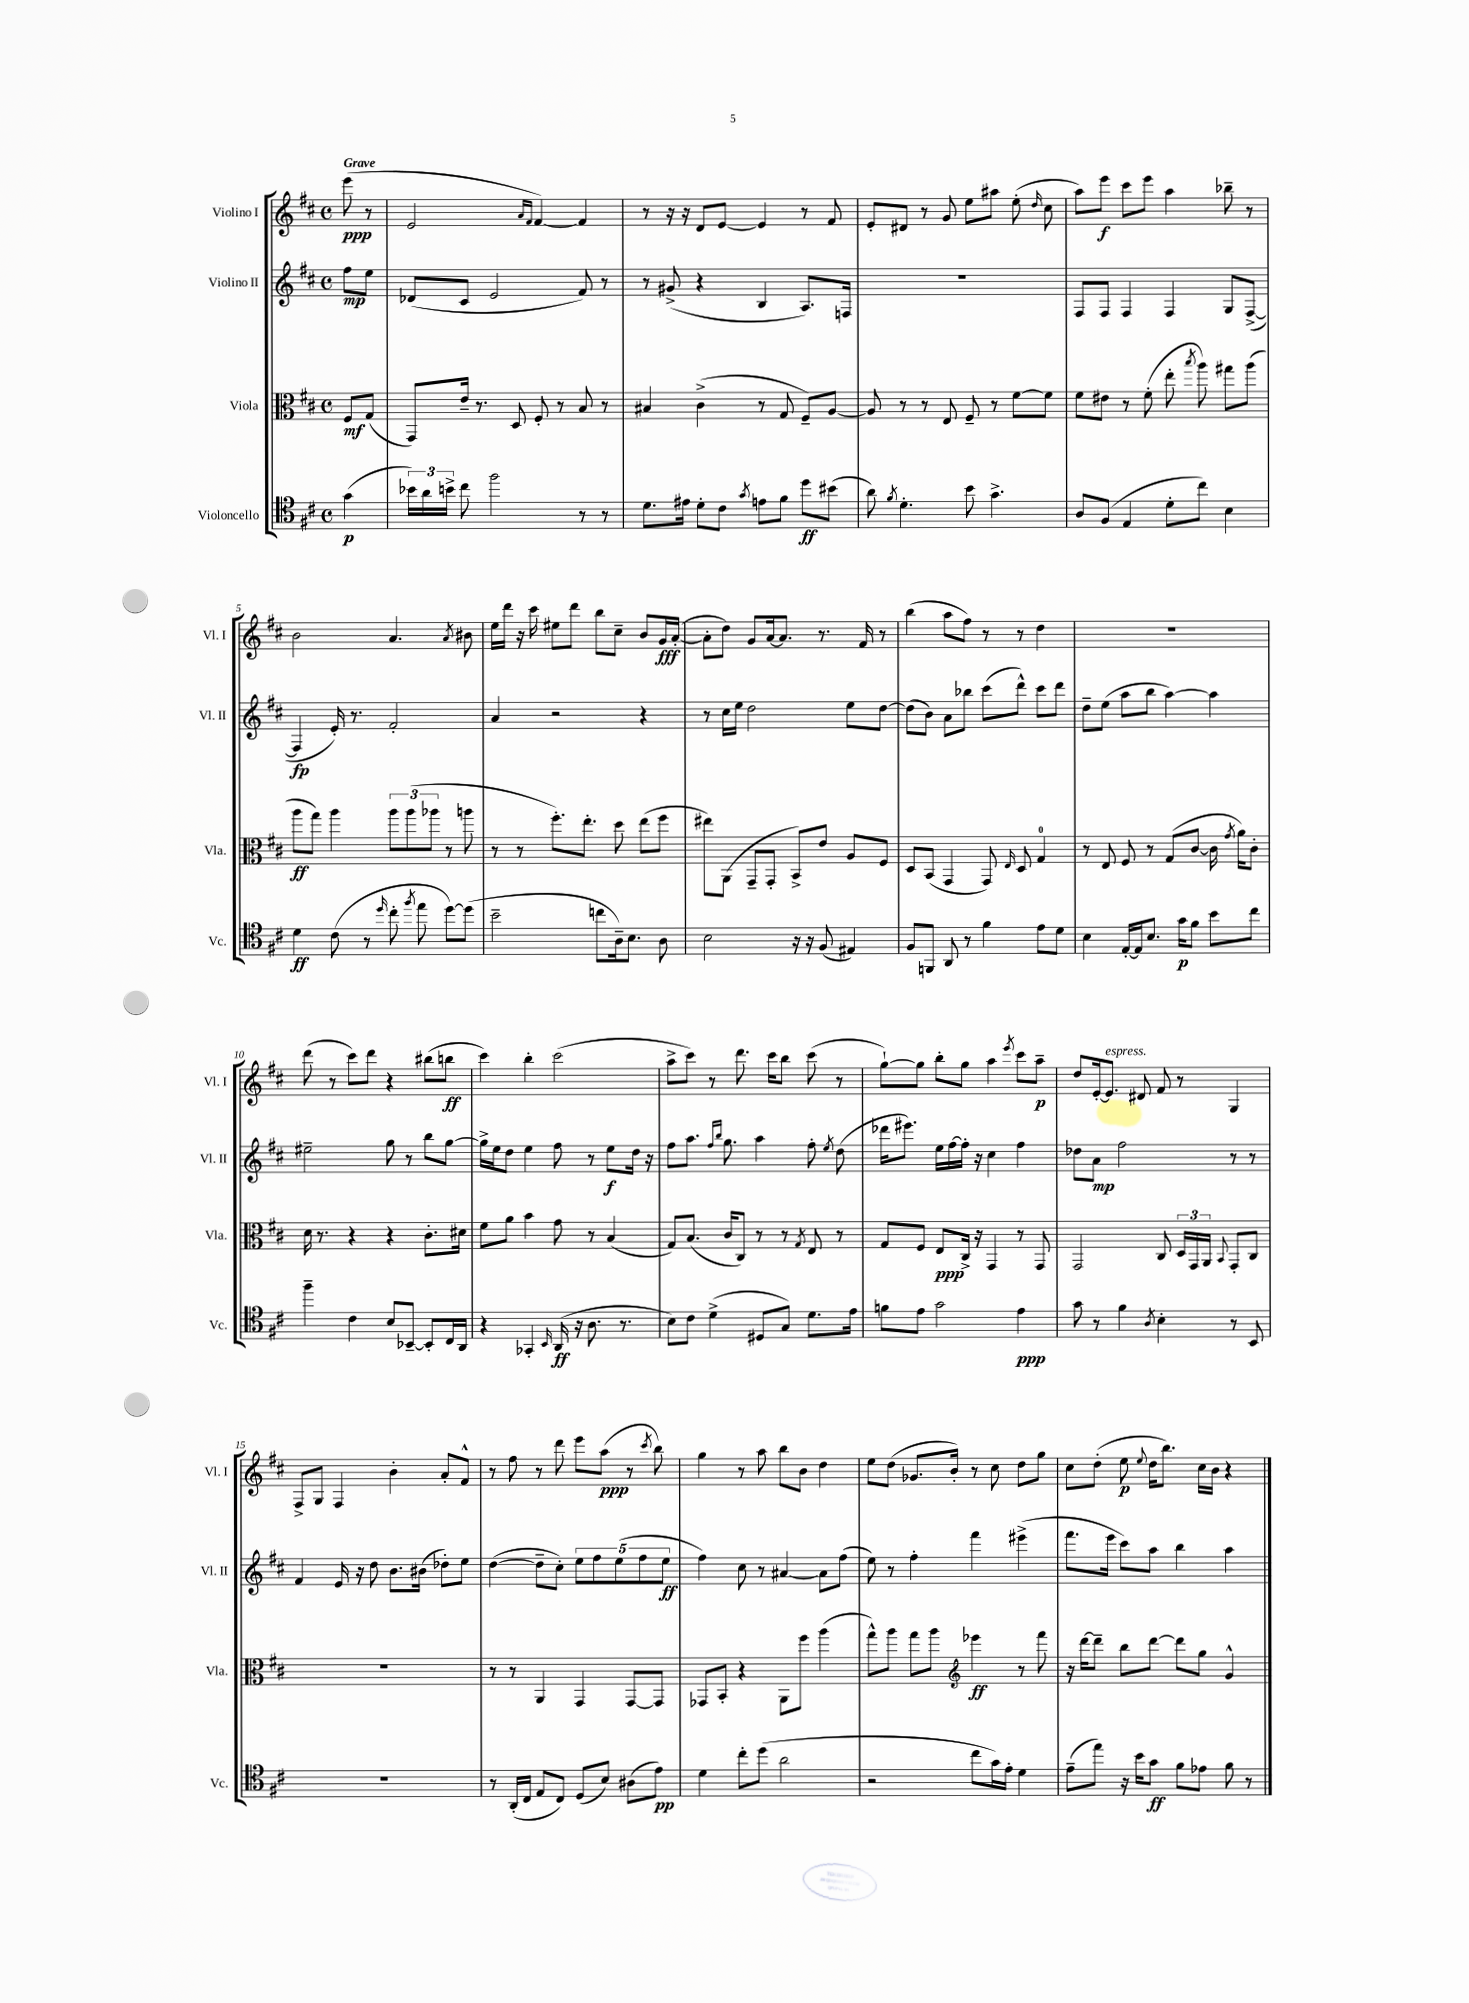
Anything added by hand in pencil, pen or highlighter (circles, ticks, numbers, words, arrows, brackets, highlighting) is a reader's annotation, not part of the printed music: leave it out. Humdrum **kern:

**kern	**dynam	**kern	**dynam	**kern	**dynam	**kern	**dynam
*part4	*part4	*part3	*part3	*part2	*part2	*part1	*part1
*staff4	*staff4	*staff3	*staff3	*staff2	*staff2	*staff1	*staff1
*I"Violoncello	*	*I"Viola	*	*I"Violino II	*	*I"Violino I	*
*I'Vc.	*	*I'Vla.	*	*I'Vl. II	*	*I'Vl. I	*
*clefC4	*	*clefC3	*	*clefG2	*	*clefG2	*
*k[f#c#]	*	*k[f#c#]	*	*k[f#c#]	*	*k[f#c#]	*
*M4/4	*	*M4/4	*	*M4/4	*	*M4/4	*
*met(c)	*	*met(c)	*	*met(c)	*	*met(c)	*
=	=	=	=	=	=	=	=
!	!	!	!	!	!	!LO:TX:a:B:t=Grave	!
(4g\	p	8F#/L	mf	8ff#\L	mp	(8eee\	ppp
.	.	(8G/J	.	8ee\J	.	8r	.
=1	=1	=1	=1	=1	=1	=1	=1
24b-X\LL)	.	8GG/L)	.	(8d-X/L	.	2e/	.
24a\	.	.	.	.	.	.	.
24bn^\JJ	.	.	.	.	.	.	.
8cc#\	.	16e~/Jk	.	8c#/J	.	.	.
.	.	8.r	.	.	.	.	.
2ff#\	.	.	.	2e/	.	.	.
.	.	8D/	.	.	.	.	.
.	.	.	.	.	.	16qqa/LL	.
.	.	.	.	.	.	16qqf#/JJ	.
.	.	8F#'/	.	.	.	[4f#/)	.
.	.	8r	.	.	.	.	.
8r	.	8B/	.	8f#/)	.	4f#/]	.
8r	.	8r	.	8r	.	.	.
=2	=2	=2	=2	=2	=2	=2	=2
8.d\L	.	4B#X/	.	8r	.	8r	.
.	.	.	.	(8g#X^/	.	16r	.
16e#X\Jk	.	.	.	.	.	16r	.
8d'\L	.	(4c#^\	.	4r	.	8d/L	.
8c#\J	.	.	.	.	.	[8e/J	.
8qg/	.	.	.	.	.	.	.
8en\L	.	8r	.	4B/	.	4e/]	.
8f#\J	.	8G/	.	.	.	.	.
8dd\L	ff	8F#~/L)	.	8.A/L)	.	8r	.
(8b#X\J	.	[8A/J	.	.	.	8f#/	.
.	.	.	.	16Fn/Jk	.	.	.
=3	=3	=3	=3	=3	=3	=3	=3
8a\)	.	8A/]	.	1r	.	8e'/L	.
8qf#/	.	.	.	.	.	.	.
4.d'\	.	8r	.	.	.	8d#X/J	.
.	.	8r	.	.	.	8r	.
.	.	8E/	.	.	.	8g/	.
8b\	.	8F#~/	.	.	.	8ee\L	.
4.g^\	.	8r	.	.	.	8aa#X\J	.
.	.	[8f#\L	.	.	.	(8ee'\	.
.	.	.	.	.	.	16qqdd/	.
.	.	8f#\J]	.	.	.	8cc#\	.
=4	=4	=4	=4	=4	=4	=4	=4
8A/L	.	8f#\L	.	8F#/L	.	8aa\L)	.
(8F#/J	.	8e#X\J	.	8F#/J	.	8eee\J	f
4E/	.	8r	.	4F#/	.	8ccc#\L	.
.	.	(8f#'\	.	.	.	8eee\J	.
8d'\L	.	8ee'\	.	4F#/	.	4aa\	.
.	.	8qbb/	.	.	.	.	.
8cc#\J)	.	8aa\)	.	.	.	.	.
4B\	.	8gg#X\L	.	8G/L	.	8bb-X~\	.
.	.	(8aa\J	.	([8F#^/J	.	8r	.
!!LO:LB:g=z
=5	=5	=5	=5	=5	=5	=5	=5
4d\	ff	8aa\L	ff	4F#/]	fp	2b\	.
.	.	8gg\J)	.	.	.	.	.
(8c#\	.	4aa\	.	16e'/)	.	.	.
.	.	.	.	8.r	.	.	.
8r	.	.	.	.	.	.	.
16qqdd/	.	.	.	.	.	.	.
8cc#'\	.	12aa\L	.	2f#'/	.	4.a/	.
.	.	(12aa\	.	.	.	.	.
8qff#/	.	.	.	.	.	.	.
8ee\	.	.	.	.	.	.	.
.	.	12aa-X\J	.	.	.	.	.
[8dd\L)	.	8r	.	.	.	.	.
.	.	.	.	.	.	8qa/	.
(8dd\J]	.	8aan\	.	.	.	8b#X\	.
=6	=6	=6	=6	=6	=6	=6	=6
2b~\	.	8r	.	4a/	.	16ee\LL	.
.	.	.	.	.	.	16ddd\JJ	.
.	.	8r	.	.	.	16r	.
.	.	.	.	.	.	16ccc#\	.
.	.	8.ff#'\L)	.	2r	.	8ee#X\L	.
.	.	.	.	.	.	8ddd\J	.
.	.	8.ee'\J	.	.	.	.	.
8ccn\L	.	.	.	.	.	8bb\L	.
16A~\k)	.	8dd\	.	.	.	8cc#~\J	.
8.B\J	.	.	.	.	.	.	.
.	.	(8ee\L	.	4r	.	8b/L	.
8A\	.	8ff#\J	.	.	.	16g/L	fff
.	.	.	.	.	.	([16a'/JJ	.
=7	=7	=7	=7	=7	=7	=7	=7
2B\	.	8ee#X\L)	.	8r	.	8a'\L]	.
.	.	(8AA\J	.	16cc#\LL	.	8dd\J)	.
.	.	.	.	16ee\JJ	.	.	.
.	.	8GG~/L	.	2dd\	.	8g/L	.
.	.	8GG'/J	.	.	.	[16a/k	.
.	.	.	.	.	.	8.a/J]	.
16r	.	8BB^/L)	.	.	.	.	.
16r	.	.	.	.	.	.	.
(8F#/	.	8e/J	.	.	.	8.r	.
4E#X/)	.	8A/L	.	8ee\L	.	.	.
.	.	.	.	.	.	16f#/	.
.	.	8F#/J	.	[8dd\J	.	8r	.
=8	=8	=8	=8	=8	=8	=8	=8
8F#/L	.	8D/L	.	(8dd\L]	.	(4bb\	.
8FFn/J	.	(8BB/J	.	8b\J)	.	.	.
8AA/	.	4GG/	.	8a\L	.	8aa\L	.
8r	.	.	.	8bb-X\J	.	8ff#\J)	.
4f#\	.	8GG/)	.	(8ccc#\L	.	8r	.
.	.	16qqE/	.	.	.	.	.
.	.	8D/	.	8ddd^^\J)	.	8r	.
8e\L	.	4G/	.	8ccc#\L	.	4dd\	.
8d\J	.	.	.	8ddd\J	.	.	.
=9	=9	=9	=9	=9	=9	=9	=9
4B\	.	8r	.	8dd~\L	.	1r	.
.	.	8E/	.	(8ee\J	.	.	.
[16E'/LL	.	8F#/	.	8aa\L	.	.	.
16E/J]	.	.	.	.	.	.	.
8.B/J	.	8r	.	8bb\J	.	.	.
.	.	(8G/L	.	[4aa\)	.	.	.
16g\KL	p	.	.	.	.	.	.
8f#\J	.	[8c#/J	.	.	.	.	.
8b\L	.	16c#\]	.	4aa\]	.	.	.
.	.	8qg/	.	.	.	.	.
.	.	16a\KL)	.	.	.	.	.
8cc#\J	.	8c#'\J	.	.	.	.	.
!!LO:LB:g=z
=10	=10	=10	=10	=10	=10	=10	=10
4ff#~\	.	16d\	.	2ee#X~\	.	(8ddd\	.
.	.	8.r	.	.	.	.	.
.	.	.	.	.	.	8r	.
4c#\	.	4r	.	.	.	8ccc#\L)	.
.	.	.	.	.	.	8ddd\J	.
8B/L	.	4r	.	8gg\	.	4r	.
[8BB-X~/J	.	.	.	8r	.	.	.
8BB-'/L]	.	8.c#'\L	.	8bb\L	.	(8bb#X\L	.
16C#/L	.	.	.	[8gg\J	.	8bbn\J	ff
16AA/JJ	.	16d#X\Jk	.	.	.	.	.
=11	=11	=11	=11	=11	=11	=11	=11
4r	.	8f#\L	.	16gg^\LL]	.	4ccc#\)	.
.	.	.	.	16ee\J	.	.	.
.	.	8a\J	.	8dd\J	.	.	.
4GG-X'/	.	4b\	.	4ee\	.	4bb'\	.
16qqBB/	.	.	.	.	.	.	.
(16AA/	ff	8g\	.	8ff#\	.	(2ccc#\	.
16r	.	.	.	.	.	.	.
8.A\	.	8r	.	8r	.	.	.
.	.	(4B/	.	8ee\L	f	.	.
8.r	.	.	.	.	.	.	.
.	.	.	.	16dd\Jk	.	.	.
.	.	.	.	16r	.	.	.
=12	=12	=12	=12	=12	=12	=12	=12
8B\L)	.	8G/L)	.	8ff#\L	.	8aa^\L	.
8c#\J	.	(8.B/J	.	8.aa\J	.	8ccc#\J)	.
(4d^\	.	.	.	.	.	8r	.
.	.	.	.	16qqff#/LL	.	.	.
.	.	.	.	16qqbb/JJ	.	.	.
.	.	16c#/KL	.	8.gg\	.	.	.
.	.	8C#/J)	.	.	.	8.ddd\	.
8D#X/L	.	8r	.	4aa\	.	.	.
.	.	.	.	.	.	16ccc#\KL	.
8G/J)	.	8r	.	.	.	8bb\J	.
.	.	8qG/	.	.	.	.	.
8.d\L	.	8E/	.	8ff#'\	.	(8ccc#\	.
.	.	.	.	8qee/	.	.	.
.	.	8r	.	(8dd\	.	8r	.
16e\Jk	.	.	.	.	.	.	.
=13	=13	=13	=13	=13	=13	=13	=13
8fn\L	.	8G/L	.	16ddd-X\KL	.	[8gg`\L)	.
.	.	.	.	8.eee#X\J)	.	.	.
8e\J	.	8F#/J	.	.	.	8gg\J]	.
2g\	.	8E/L	ppp	16ee\LL	.	8bb'\L	.
.	.	.	.	[16ff#\	.	.	.
.	.	16C#^/Jk	.	16ff#'\JJ]	.	8gg\J	.
.	.	16r	.	16r	.	.	.
.	.	4GG/	.	4cc#\	.	4aa\	.
.	.	.	.	.	.	8qeee/	.
4e\	ppp	8r	.	4ff#\	.	8ccc#\L	.
.	.	8GG/	.	.	.	8aa~\J	p
=14	=14	=14	=14	=14	=14	=14	=14
8g\	.	2GG/	.	8dd-X\L	.	8dd/L	.
8r	.	.	.	8a\J	mp	[16e'/k	.
!	!	!	!	!	!	!LO:TX:a:i:t=espress.	!
.	.	.	.	.	.	8.e/J]	.
4f#\	.	.	.	2ff#\	.	.	.
.	.	.	.	.	.	8d#X/	.
8qA/	.	.	.	.	.	.	.
4B'\	.	8C#/	.	.	.	8f#/	.
.	.	24D/LL	.	.	.	8r	.
.	.	24GG/	.	.	.	.	.
.	.	24AA/JJ	.	.	.	.	.
.	.	8qqBB/	.	.	.	.	.
8r	.	8GG'/L	.	8r	.	4G/	.
8BB/	.	8C#/J	.	8r	.	.	.
!!LO:LB:g=z
=15	=15	=15	=15	=15	=15	=15	=15
1r	.	1r	.	4f#/	.	8F#^/L	.
.	.	.	.	.	.	8G/J	.
.	.	.	.	16e/	.	4F#/	.
.	.	.	.	16r	.	.	.
.	.	.	.	8dd\	.	.	.
.	.	.	.	8.b\L	.	4b'\	.
.	.	.	.	(16b#X\Jk	.	.	.
.	.	.	.	8dd-X'\L)	.	8a'/L	.
.	.	.	.	8ee\J	.	8f#^^/J	.
=16	=16	=16	=16	=16	=16	=16	=16
8r	.	8r	.	([4dd\	.	8r	.
(16AA'/LL	.	8r	.	.	.	8ff#\	.
16C#/JJ	.	.	.	.	.	.	.
8E/L	.	4AA/	.	8dd~\L]	.	8r	.
8C#/J)	.	.	.	8cc#'\J)	.	8ddd\	.
(8D/L	.	4GG/	.	10ee\L	.	8eee\L	.
.	.	.	.	10ff#\	.	.	.
8B/J)	.	.	.	.	.	(8aa\J	ppp
.	.	.	.	(10ee\	.	.	.
(8A#X\L	.	[8GG/L	.	.	.	8r	.
.	.	.	.	10ff#\	.	.	.
.	.	.	.	.	.	8qccc#/	.
8e\J)	pp	8GG/J]	.	.	.	8bb\)	.
.	.	.	.	10ee\J	ff	.	.
=17	=17	=17	=17	=17	=17	=17	=17
4d\	.	8GG-X/L	.	4ff#\)	.	4gg\	.
.	.	8BB'/J	.	.	.	.	.
8cc#'\L	.	4r	.	8cc#\	.	8r	.
(8dd\J	.	.	.	8r	.	8aa\	.
2a\	.	8AA\L	.	[4a#X/	.	8bb\L	.
.	.	8ff#\J	.	.	.	8b\J	.
.	.	(4aa\	.	8a#\L]	.	4dd\	.
.	.	.	.	(8ff#\J	.	.	.
=18	=18	=18	=18	=18	=18	=18	=18
2r	.	8gg^^\L)	.	8ee\)	.	8ee\L	.
.	.	8aa\J	.	8r	.	(8dd\J	.
.	.	8gg\L	.	4ff#'\	.	8.g-X/L	.
.	.	8aa\J	.	.	.	.	.
.	.	.	.	.	.	16b'/Jk)	.
*	*	*clefG2	*	*	*	*	*
8cc#\L	.	4eee-X\	ff	4fff#\	.	8r	.
16g\L)	.	.	.	.	.	8cc#\	.
16e'\JJ	.	.	.	.	.	.	.
4d\	.	8r	.	(4eee#X^\	.	8dd\L	.
.	.	8fff#\	.	.	.	8gg\J	.
=19	=19	=19	=19	=19	=19	=19	=19
(8e~\L	.	16r	.	8.fff#\L	.	8cc#\L	.
.	.	[16ddd\KL	.	.	.	.	.
8ee\J)	.	8ddd~\J]	.	.	.	(8dd'\J	.
.	.	.	.	16eee\Jk	.	.	.
16r	.	8bb\L	.	8ccc#\L)	.	8ee\	p
16b\KL	.	.	.	.	.	.	.
.	.	.	.	.	.	8qqee/	.
8g\J	ff	[8ddd\J	.	8aa\J	.	16dd\KL	.
.	.	.	.	.	.	8.bb\J)	.
8f#\L	.	8ddd\L]	.	4bb\	.	.	.
8e-X\J	.	8gg\J	.	.	.	16cc#\LL	.
.	.	.	.	.	.	16b\JJ	.
8f#\	.	4g^^/	.	4aa\	.	4r	.
8r	.	.	.	.	.	.	.
==	==	==	==	==	==	==	==
*-	*-	*-	*-	*-	*-	*-	*-
